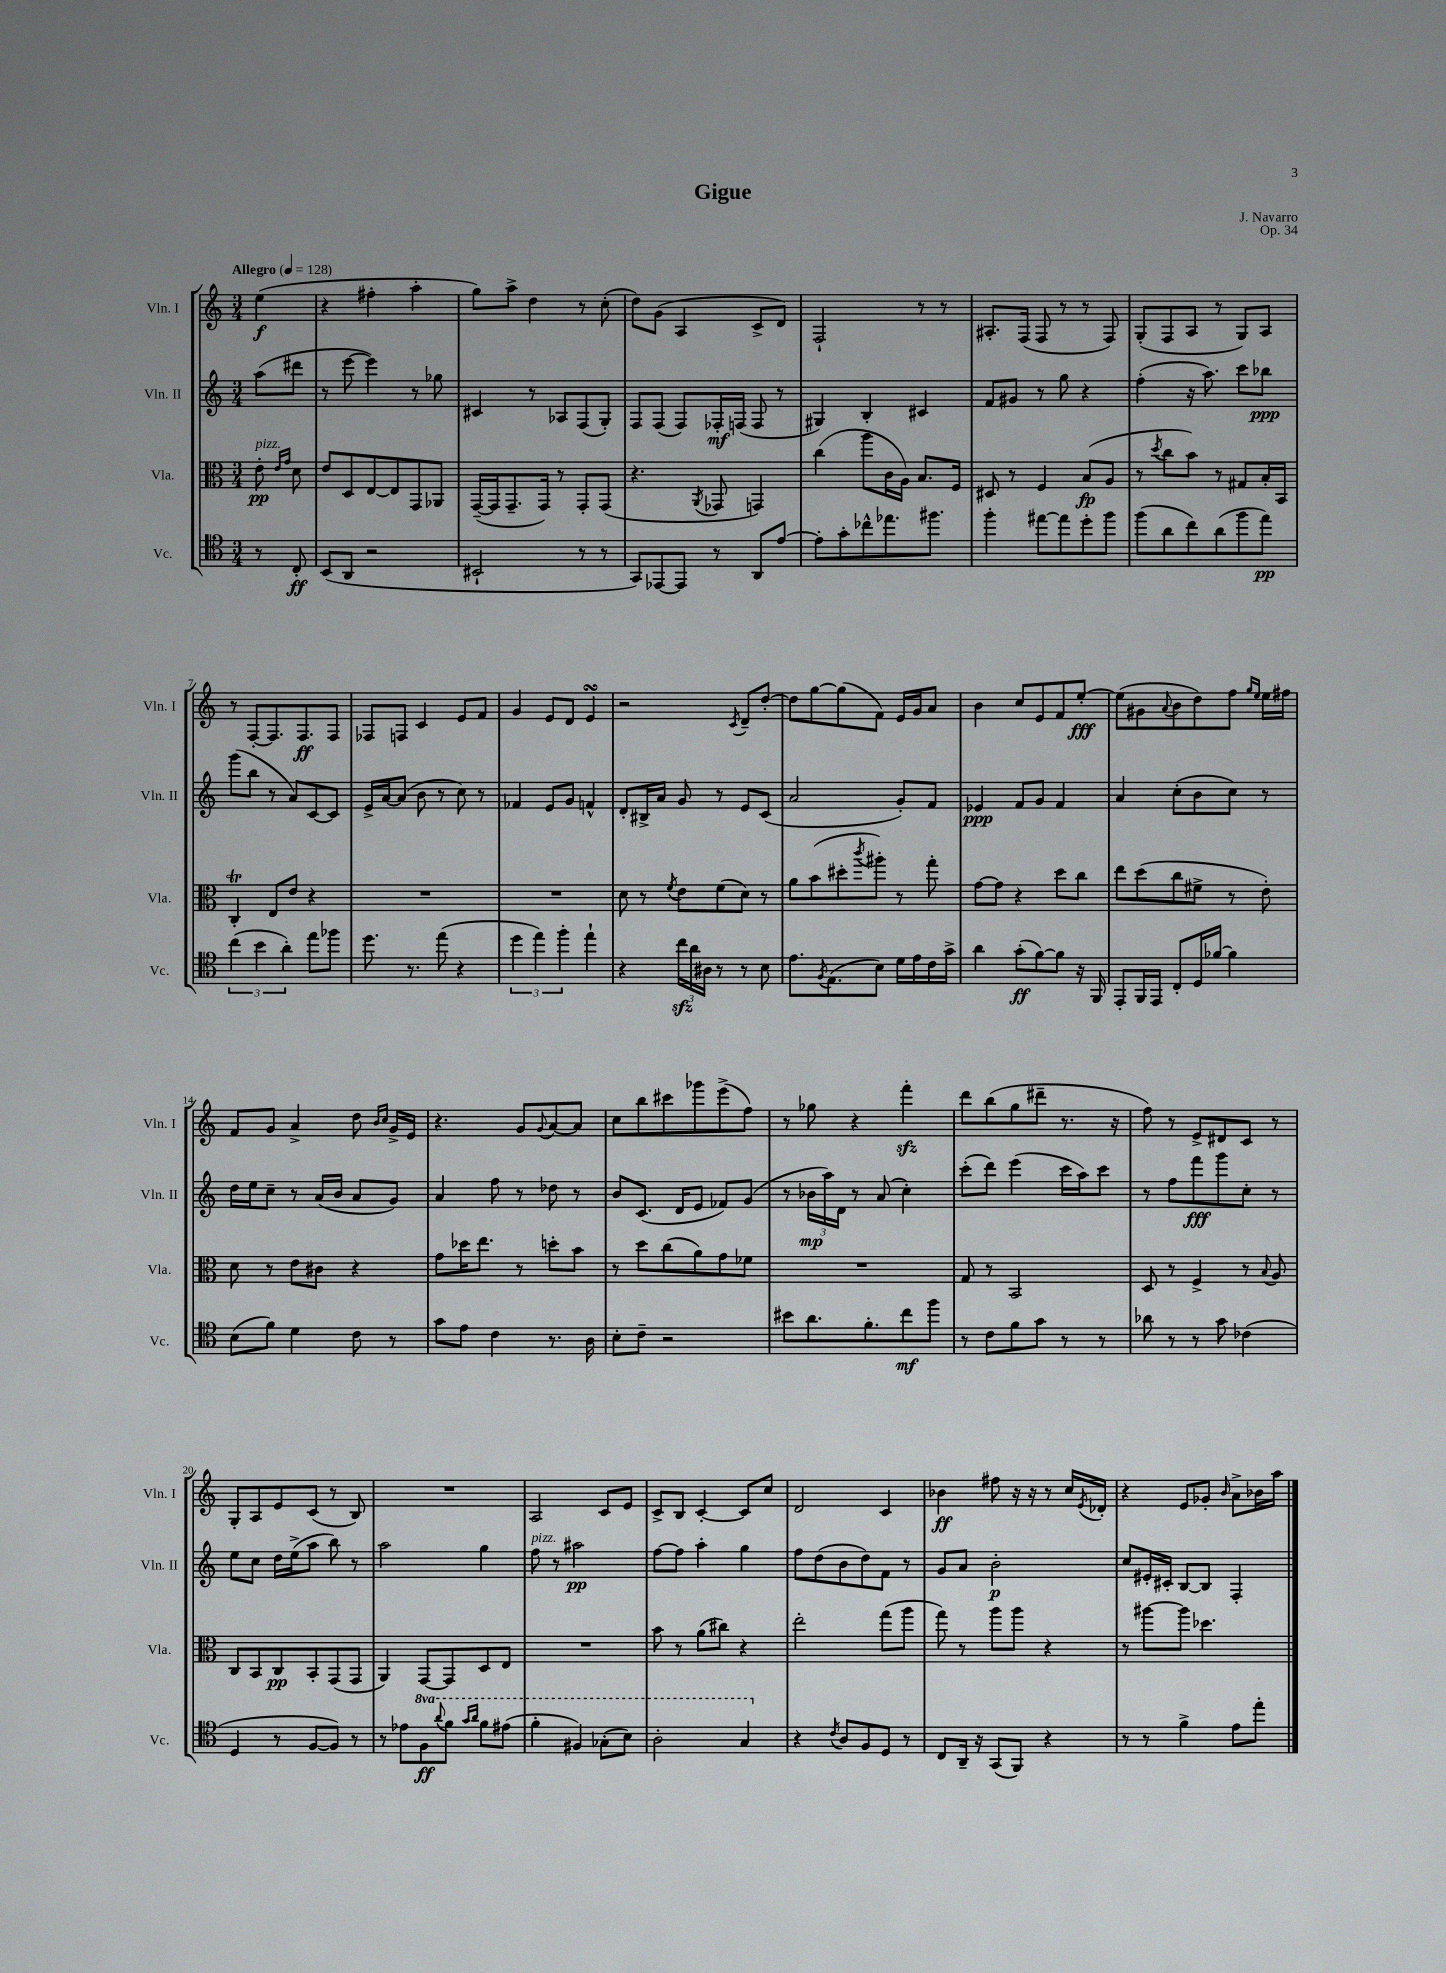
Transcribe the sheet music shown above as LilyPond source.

\header { title = "Gigue" composer = "J. Navarro" opus = "Op. 34" }
<<
\new StaffGroup <<
\new Staff = "s0" \with { instrumentName = "Vln. I" shortInstrumentName = "Vln. I" } {
    \clef treble \key c \major \numericTimeSignature \time 3/4 \partial 4 \tempo "Allegro" 4 = 128
    e''4\f( |
    r4 fis''4-. a''4-. |
    g''8) a''8-> d''4 r8 c''8-.( |
    d''8) g'8( a4 c'8-> d'8) |
    f2-! r8 r8 |
    ais8.-. f16( f8 r8 r8 f8) |
    g8-.( f8 a8 r8 g8) a8 |
    r8 f8~-. f8. f8.\ff f8 |
    fes8 f8 c'4 e'8 f'8 |
    g'4 e'8 d'8 e'4\turn |
    r2 \acciaccatura { c'8 } d'8-- d''8~-. |
    d''8 g''8~ g''8( f'8) e'16 g'16 a'8 |
    b'4 c''8 e'8 f'8 e''8~-.\fff |
    e''8( gis'8 \appoggiatura { a'8 } b'8 d''8) f''8 \grace { g''16 e''16 } e''16 fis''16 |
    f'8 g'8 a'4-> d''8 \grace { b'16 c''16 } g'16-> e'16 |
    r4. g'8 \appoggiatura { g'8 } a'8~ a'8 |
    c''8 b''8 cis'''8 ges'''8 e'''8->( f''8) |
    r8 ges''8 r4 f'''4-.\sfz |
    d'''8 b''8( g''8 dis'''8-- r8. r16 |
    f''8) r8 e'8-> dis'8 c'8 r8 |
    g8-. a8 e'8 c'8( r8 b8) |
    R2. |
    a2 c'8 e'8 |
    c'8-> b8 c'4~-. c'8 c''8 |
    d'2 c'4 |
    bes'4\ff fis''8 r16 r16 r8 c''16 \acciaccatura { e'8 } des'16-. |
    r4 e'8 ges'8-. \grace { b'16 } a'8-> bes'16 a''16 \bar "|." |
}
\new Staff = "s1" \with { instrumentName = "Vln. II" shortInstrumentName = "Vln. II" } {
    \clef treble \key c \major \numericTimeSignature \time 3/4 \partial 4
    a''8( dis'''8 |
    r8 e'''8~ e'''4) r8 ges''8 |
    cis'4 r8 aes8 f8( g8-.) |
    f8 f8( f8) fes16-.\mf f16( f8 r8 |
    gis4) b4-. cis'4 |
    f'8 gis'8 r8 g''8 r4 |
    f''4-.( r16 a''8.) c'''8 bes''8\ppp |
    g'''8( b''8 r8 a'8) c'8~ c'8 |
    e'16-> a'16~ a'8( b'8 r8 c''8) r8 |
    fes'4 e'8 g'8 f'4-^ |
    d'8-. bis16-> a'16 g'8 r8 e'8 c'8( |
    a'2 g'8-.) f'8 |
    ees'4\ppp f'8 g'8 f'4 |
    a'4 c''8-.( b'8 c''8) r8 |
    d''16 e''16 c''8-- r8 a'16( b'16 a'8 g'8) |
    a'4 f''8 r8 des''8 r8 |
    b'8 c'8.( d'16 e'8 fes'8) g'8( |
    r8 \tuplet 3/2 { bes'16\mp a''16) d'16 } r8 a'8( c''4-.) |
    c'''8-.( d'''8) e'''4( c'''16 a''16) c'''8 |
    r8 f''8 f'''8\fff g'''8 c''8-. r8 |
    e''8 c''8 d''16 e''16->( a''8 b''8) r8 |
    a''2 g''4 |
    f''8^\markup { \italic "pizz." } r8 ais''2\pp |
    f''8~ f''8 a''4-. g''4 |
    f''8 d''8( b'8 d''8) f'8 r8 |
    g'8 a'8 b'2-.\p |
    c''8 eis'16-. cis'16-. b8~ b8 f4-. \bar "|." |
}
\new Staff = "s2" \with { instrumentName = "Vla." shortInstrumentName = "Vla." } {
    \clef alto \key c \major \numericTimeSignature \time 3/4 \partial 4
    e'8-.\pp^\markup { \italic "pizz." } \grace { e'16 g'16 } d'8 |
    e'8 d8 e8~ e8 g,8 aes,8 |
    g,16~--( g,16 g,8.-- g,16) r8 g,8-. g,8( |
    r4. \acciaccatura { a,8 } ges,8 g,4) |
    c''4( a''8 c'16 a16) b8. f16 |
    dis8 r8 f4 b8\fp( a8 |
    r8 \acciaccatura { d''8 } c''8 b'8) r8 gis8 b16-. b,16 |
    c4-.\trill e8 e'8 r4 |
    R2. |
    R2. |
    d'8 r8 \acciaccatura { f'8 } e'8 f'8( d'8) r8 |
    a'8 b'8( dis''8-. \acciaccatura { c'''8 } ais''8-.) r8 g''8-. |
    g'8~ g'8 r4 d''8 c''8 |
    e''8 d''8( c''8 fis'8-> r8 e'8-.) |
    d'8 r8 e'8 cis'8 r4 |
    g'8 des''16 e''8. r8 d''8-. b'8 |
    r8 d''8 c''8( a'8) g'8 fes'8 |
    R2. |
    g8 r8 b,2 |
    d8 r8 f4-> r8 \appoggiatura { b8 } a8 |
    c8 b,8 c8\pp b,8-. g,8( g,8 |
    a,4) g,8~ g,8 d8 e8 |
    R2. |
    b'8 r8 a'8( cis''8) r4 |
    e''2-. g''8( a''8 |
    g''8) r8 a''8 a''8 r4 |
    r8 ais''8~ ais''8 des''4. \bar "|." |
}
\new Staff = "s3" \with { instrumentName = "Vc." shortInstrumentName = "Vc." } {
    \clef tenor \key c \major \numericTimeSignature \time 3/4 \set Staff.ottavationMarkups = #ottavation-simple-ordinals \partial 4
    r8 c8-.\ff |
    b,8( a,8 r2 |
    bis,2-! r8 r8 |
    g,8) ees,8~ ees,8 r8 a,8 e'8~ |
    e'8-. g'8-. ces''8-^ ees''8. fis''8. |
    f''4-. eis''8~ eis''8 d''8-. f''8 |
    f''8( a'8 c''8) a'8( f''8 e''8\pp) |
    \tuplet 3/2 { c''4( b'4 a'4-.) } e''8 fes''8 |
    d''8. r8. e''8( r4 |
    \tuplet 3/2 { d''4 e''4) f''4-. } e''4-! |
    r4 \tuplet 3/2 { c''16\sfz a'16 ais16 } r8 r8 b8 |
    e'8. \acciaccatura { f8 } e8.( b8) d'16 e'16 c'16 g'16-> |
    a'4 g'8-.\ff( f'8~) f'8 r16 f,16 |
    e,8-. f,16 e,16 c8-. d16 fes'16~ fes'4 |
    b8( f'8) d'4 c'8 r8 |
    g'8 e'8 c'4 r8. a16 |
    b8-. c'8-- r2 |
    bis'8 a'8. f'8.-. c''8\mf f''8 |
    r8 c'8 f'8 g'8 r8 r8 |
    aes'8 r8 r8 g'8 ces'4( |
    d4 r8 f8~ f8) r8 |
    r8 ees'8 \ottava #1 f'8\ff \appoggiatura { a''8 } f''8 \grace { g''16 a''16 } f''8 eis''8( |
    f''4-. fis'4) ges'8-.( b'8) |
    a'2-. g'4 \ottava #0 |
    r4 \acciaccatura { c'8 } a8 f8 d8 r8 |
    c8 a,16-- r16 g,8( f,8) r4 |
    r8 r8 f'4-> e'8 e''8-. \bar "|." |
}
>>
>>
